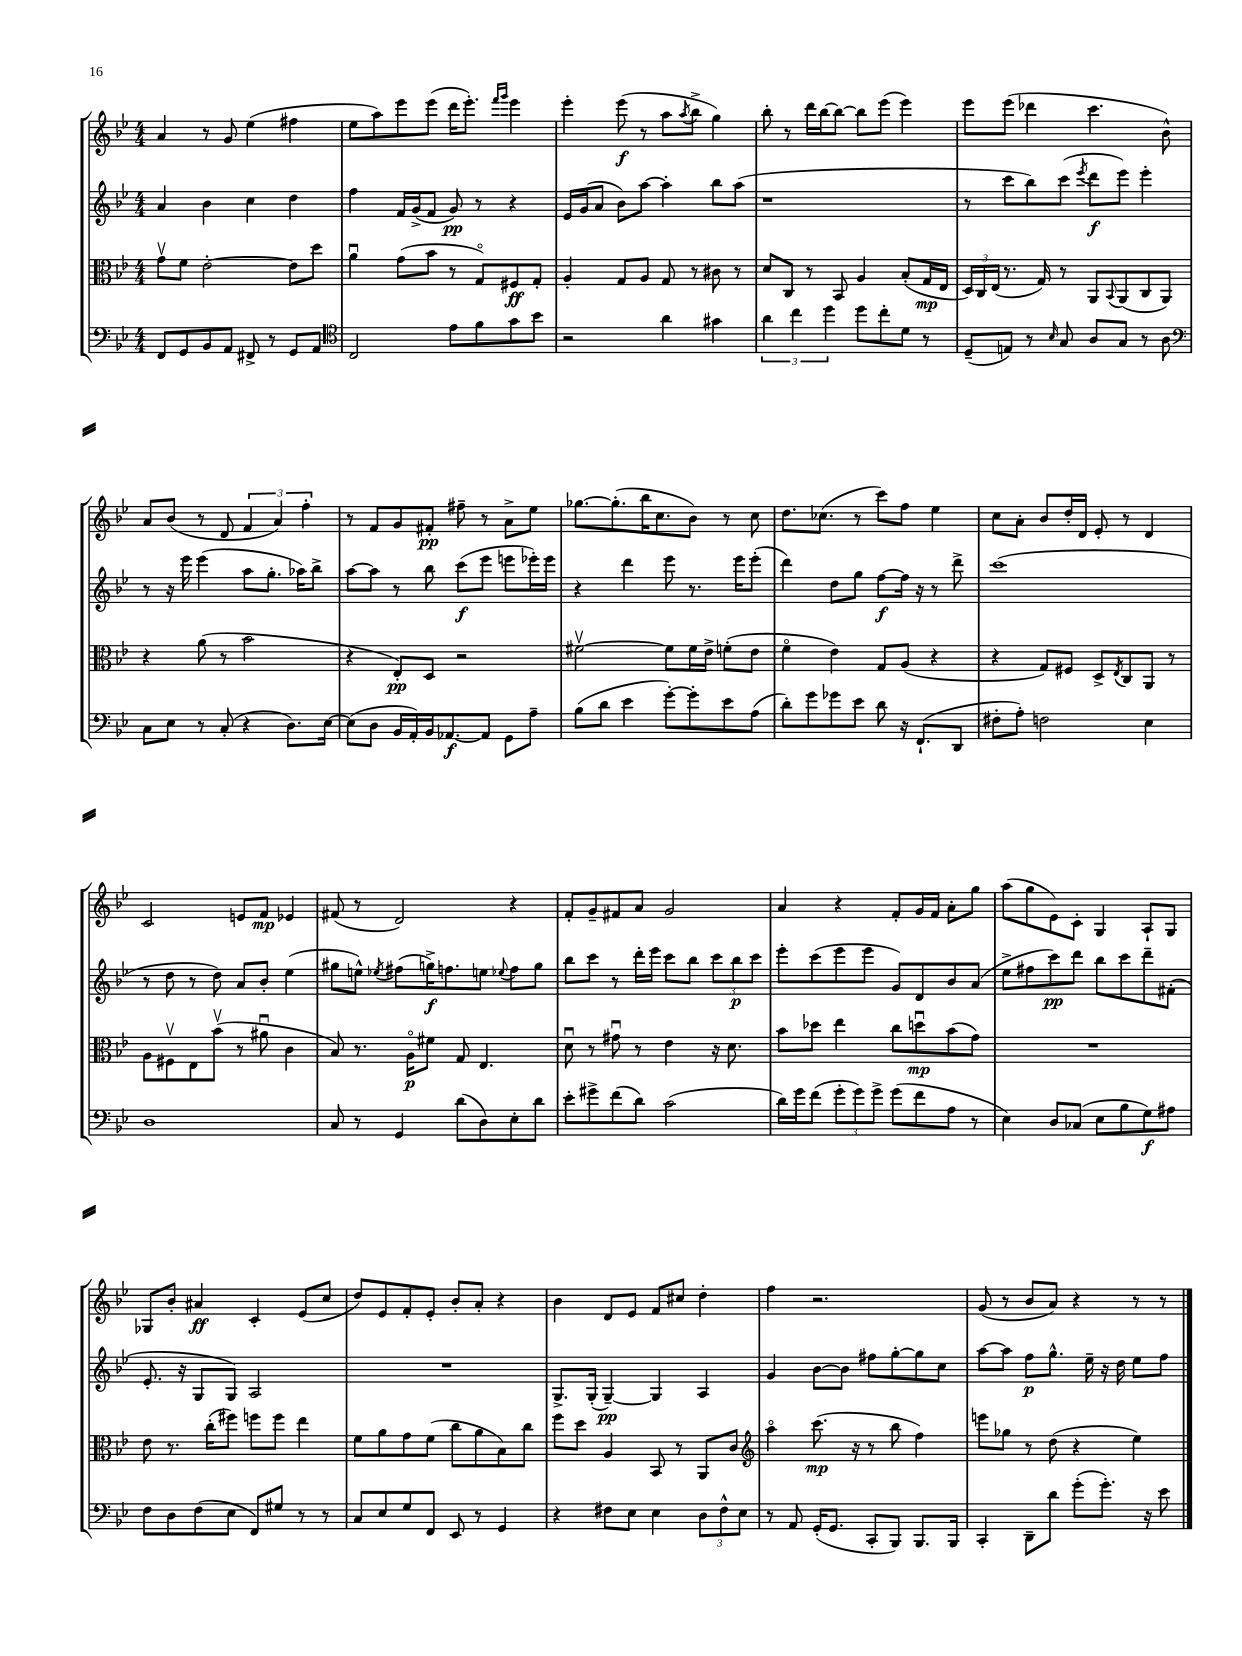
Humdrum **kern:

**kern	**kern	**kern	**kern
*staff4	*staff3	*staff2	*staff1
*clefF4	*clefC3	*clefG2	*clefG2
*k[b-e-]	*k[b-e-]	*k[b-e-]	*k[b-e-]
*M4/4	*M4/4	*M4/4	*M4/4
8FF/L	8gv\L	4a/	4a/
8GG/	8f\J	.	.
8BB-/	[2e-'\	4b-\	8r
8AA/J	.	.	8g/
8FF#^/	.	4cc\	(4ee-\
8r	.	.	.
8GG/L	8e-\]L	4dd\	4ff#\
8AA/J	8dd\J	.	.
=	=	=	=
*clefC4	*	*	*
2C/	4au\	4ff\	8ee-\L
.	.	.	8aa\)
.	(8g\L	16f/LL	8eee-\
.	.	(16g^/J	.
.	8b-\J	8f/J	(8eee-\J
8e-\L	8r	8g/)	16ddd\LK
.	.	.	8.eee-'\J)
8f\	8Go/L)	8r	.
.	.	.	16qqfff/LL
.	.	.	16qqggg/JJ
8g\	8F#/	4r	4eee-\
8b-\J	8G'/J	.	.
=	=	=	=
2r	4A'/	16e-/LL	4eee-'\
.	.	(16g/J	.
.	.	8a/J	.
.	8G/L	8b-\L)	(8eee-\
.	8A/J	[8aa\J	8r
4a\	8G/	4aa'\]	8aa\L
.	.	.	8qaa/
.	8r	.	8bb-^\J
4g#\	8c#\	8bb-\L	4gg\)
.	8r	(8aa\J	.
=	=	=	=
6a\	8d/L	1r	8bb-'\
.	8C/J	.	8r
6cc\	.	.	.
.	8r	.	16ddd\LL
.	.	.	[16bb-\J
6dd\	.	.	.
.	8BB-/	.	8bb-\_J
8dd\L	4A/	.	8bb-\]L
8cc'\	.	.	(8eee-\J
8d\J	(8B-'/L	.	4eee-\)
8r	16G/L	.	.
.	16E-/JJ	.	.
=	=	=	=
(8D~/L	24D/LL)	8r	8eee-\L
.	24C/	.	.
.	(24E-/JJ	.	.
8E/J)	8.r	8ccc\L	(8eee-\J
8r	.	8bb-\)	4ddd-\
.	16G/)	.	.
16qqB-/	.	.	.
8G/	8r	(8ccc\J	.
.	.	8qeee-/	.
8A/L	8AA/L	8ddd\L	4.ccc\
.	8qqBB-/	.	.
8G/J	(8AA/	8eee-\J)	.
8r	8C/	4eee-'\	.
8A\	8AA/J)	.	8b-^^\)
=	=	=	=
*clefF4	*	*	*
8C\L	4r	8r	8a/L
8E-\J	.	16r	(8b-/J
.	.	16eee-\	.
8r	(8a\	(4eee-\	8r
(8C'/	8r	.	8d/
4r	2b-\	8aa\L	6f/
.	.	8.gg'\J	.
.	.	.	6a/)
8.D\L)	.	.	.
.	.	16aa-\LK)	.
.	.	.	6ff'\
.	.	8bb-^\J	.
[16E-\Jk	.	.	.
=	=	=	=
(8E-\]L	4r	[8aa\L	8r
8D\J	.	8aa\]J	8f/L
16BB-/LL	8E-'/L)	8r	8g/
16AA'/)	.	.	.
16BB-/J	8D/J	8bb-\	8f#'/J
[8.AA-/	.	.	.
.	2r	(8ccc\L	8ff#~\
8AA-/]J	.	8eee-\J	8r
8GG\L	.	8eee\L	8a^\L
8A~\J	.	16eee-'\L)	8ee-\J
.	.	16eee-\JJ	.
=	=	=	=
(8B-\L	[2f#v\	4r	[8.gg-\L
8d\J	.	.	.
.	.	.	(8.gg-'\]
4e-\	.	4ddd\	.
.	.	.	16bb-\K
.	.	.	8.cc\
[8g'\L)	8f#\]L	8eee-\	.
8g'\]	16f#\L	8.r	8b-\J)
.	16e-^\JJ	.	.
8e-\	(8f'\L	.	8r
.	.	16eee-\LK	.
(8A\J	8e-\J	(8eee-'\J	8cc\
=	=	=	=
8d'\L)	4fo\	4ddd\)	8.dd\L
8g\	.	.	.
.	.	.	(8.cc-\J
8g-\	4e-\)	8dd\L	.
8e-\J	.	8gg\J	8r
8d\	8G/L	[8ff\L	8ccc\L)
16r	(8A/J	16ff\]Jk	8ff\J
(8.FF`/L	.	16r	.
.	4r	8r	4ee-\
8DD/J	.	8ddd^\	.
=	=	=	=
8F#'\L	4r	(1ccc	8cc\L
8A'\J)	.	.	8a'\J
2F\	8G/L)	.	8b-/L
.	8F#/J	.	16dd'/L
.	.	.	16d/JJ
.	8D^/L	.	8e-'/
.	8qE-/	.	.
.	8C/	.	8r
4E-\	8AA/J	.	4d/
.	8r	.	.
=	=	=	=
1D	8A\L	8r	2c/
.	8F#v\	8dd\	.
.	8E-\	8r	.
.	(8b-v\J	8dd\)	.
.	8r	8a/L	8e/L
.	8a#u\	8b-'/J	8f/J
.	4c\	(4ee-\	4e-/
=	=	=	=
8C/	8B-/)	8gg#\L	(8f#/
8r	8.r	8ee^^\J)	8r
.	.	8qee-/	.
4GG/	.	(8ff#\L	2d/)
.	16Ao\LK	.	.
.	8f#\J	16gg^\K)	.
.	.	8.ff\	.
(8d\L	8G/	.	.
8D\)	4.E-/	8ee\J	.
.	.	8qqee-/	.
8E-'\	.	8ff\L	4r
8d\J	.	8gg\J	.
=	=	=	=
8e-'\L	8du\	8bb-\L	8f'/L
8g#^\	8r	8ccc\J	8g~/
(8f\	8g#u\	8r	8f#/
8d\J)	8r	16ddd'\LL	8a/J
.	.	16eee-\JJ	.
(2c\	4e-\	8ccc\L	2g/
.	.	8bb-\J	.
.	16r	12ccc\L	.
.	8.d\	.	.
.	.	12bb-\	.
.	.	12ccc\J	.
=	=	=	=
16d\LL)	8b-\L	8eee-'\L	4a/
16g\J	.	.	.
(8f\J	8dd-\J	(8ccc\	.
12g'\L	4ee-\	8eee-\	4r
12g\)	.	.	.
.	.	8eee-\J	.
12g^\J	.	.	.
(8g\L	8cc\L	8g/L)	8f'/L
8f\	8ddu\	8d/	16g/L
.	.	.	16f/JJ
8A\J	(8b-\	8b-/	8a'\L
8r	8g\J)	(8a/J	8gg\J
=	=	=	=
4E-\)	1r	8ee-^\L	(8aa\L
.	.	8ff#\	8gg\
8D/L	.	8ccc\)	8e-\)
(8C-/J	.	8ddd\J	8c'\J
8E-\L	.	8bb-\L	4G/
8B-\	.	8ccc\	.
8G\)	.	8ddd~\	8A`/L
8A#\J	.	(8f#'\J	8G/J
=	=	=	=
8F\L	8e-\	8.e-'/	8G-/L
8D\	8.r	.	8b-'/J
.	.	16r	.
(8F\	.	8G/L	4a#/
.	(16cc'\LK	.	.
8E-\J	8ff#\J)	8G/J)	.
8FF/L)	8ff\L	2A/	4c'/
8G#/J	8ff\J	.	.
8r	4ee-\	.	(8e-/L
8r	.	.	8cc/J
=	=	=	=
8C/L	8f\L	1r	8dd/L)
8E-/	8a\	.	8e-/
8G/	8g\	.	8f'/
8FF/J	(8f\J	.	8e-'/J
8EE-/	8cc\L	.	8b-'/L
8r	8a\	.	8a'/J
4GG/	8B-\)	.	4r
.	8cc\J	.	.
=	=	=	=
4r	8ff\L	8.G^/L	4b-\
.	8dd\J	.	.
.	.	(16G'/Jk	.
8F#\L	4A/	[4G~/)	8d/L
8E-\J	.	.	8e-/J
4E-\	8BB-/	4G/]	8f/L
.	8r	.	8cc#/J
12D\L	8AA/L	4A/	4dd'\
12F#^^\	.	.	.
.	8c/J	.	.
12E-\J	.	.	.
=	=	=	=
*	*clefG2	*	*
8r	4aao\	4g/	4ff\
8AA/	.	.	.
(16GG'/LK	(8.ccc\	[8b-\L	2.r
8.GG/J	.	.	.
.	.	8b-\]J	.
.	16r	.	.
8CC'/L	8r	8ff#\L	.
8BBB-/J)	8bb-\	[8gg'\	.
8.BBB-/L	4ff\)	8gg\]	.
.	.	8cc\J	.
16BBB-/Jk	.	.	.
=	=	=	=
4CC'/	8eee\L	[8aa\L	(8g/
.	8gg-\J	8aa\]J	8r
8DD~\L	8r	8ff\L	8b-/L
8d\J	(8dd\	8.gg^^\J	8a/J)
(8g'\L	4r	.	4r
.	.	16ee-~\	.
8.g'\J)	.	16r	.
.	.	16dd\	.
.	4ee-\)	8ee-\L	8r
16r	.	.	.
8e-\	.	8ff\J	8r
==	==	==	==
*-	*-	*-	*-
